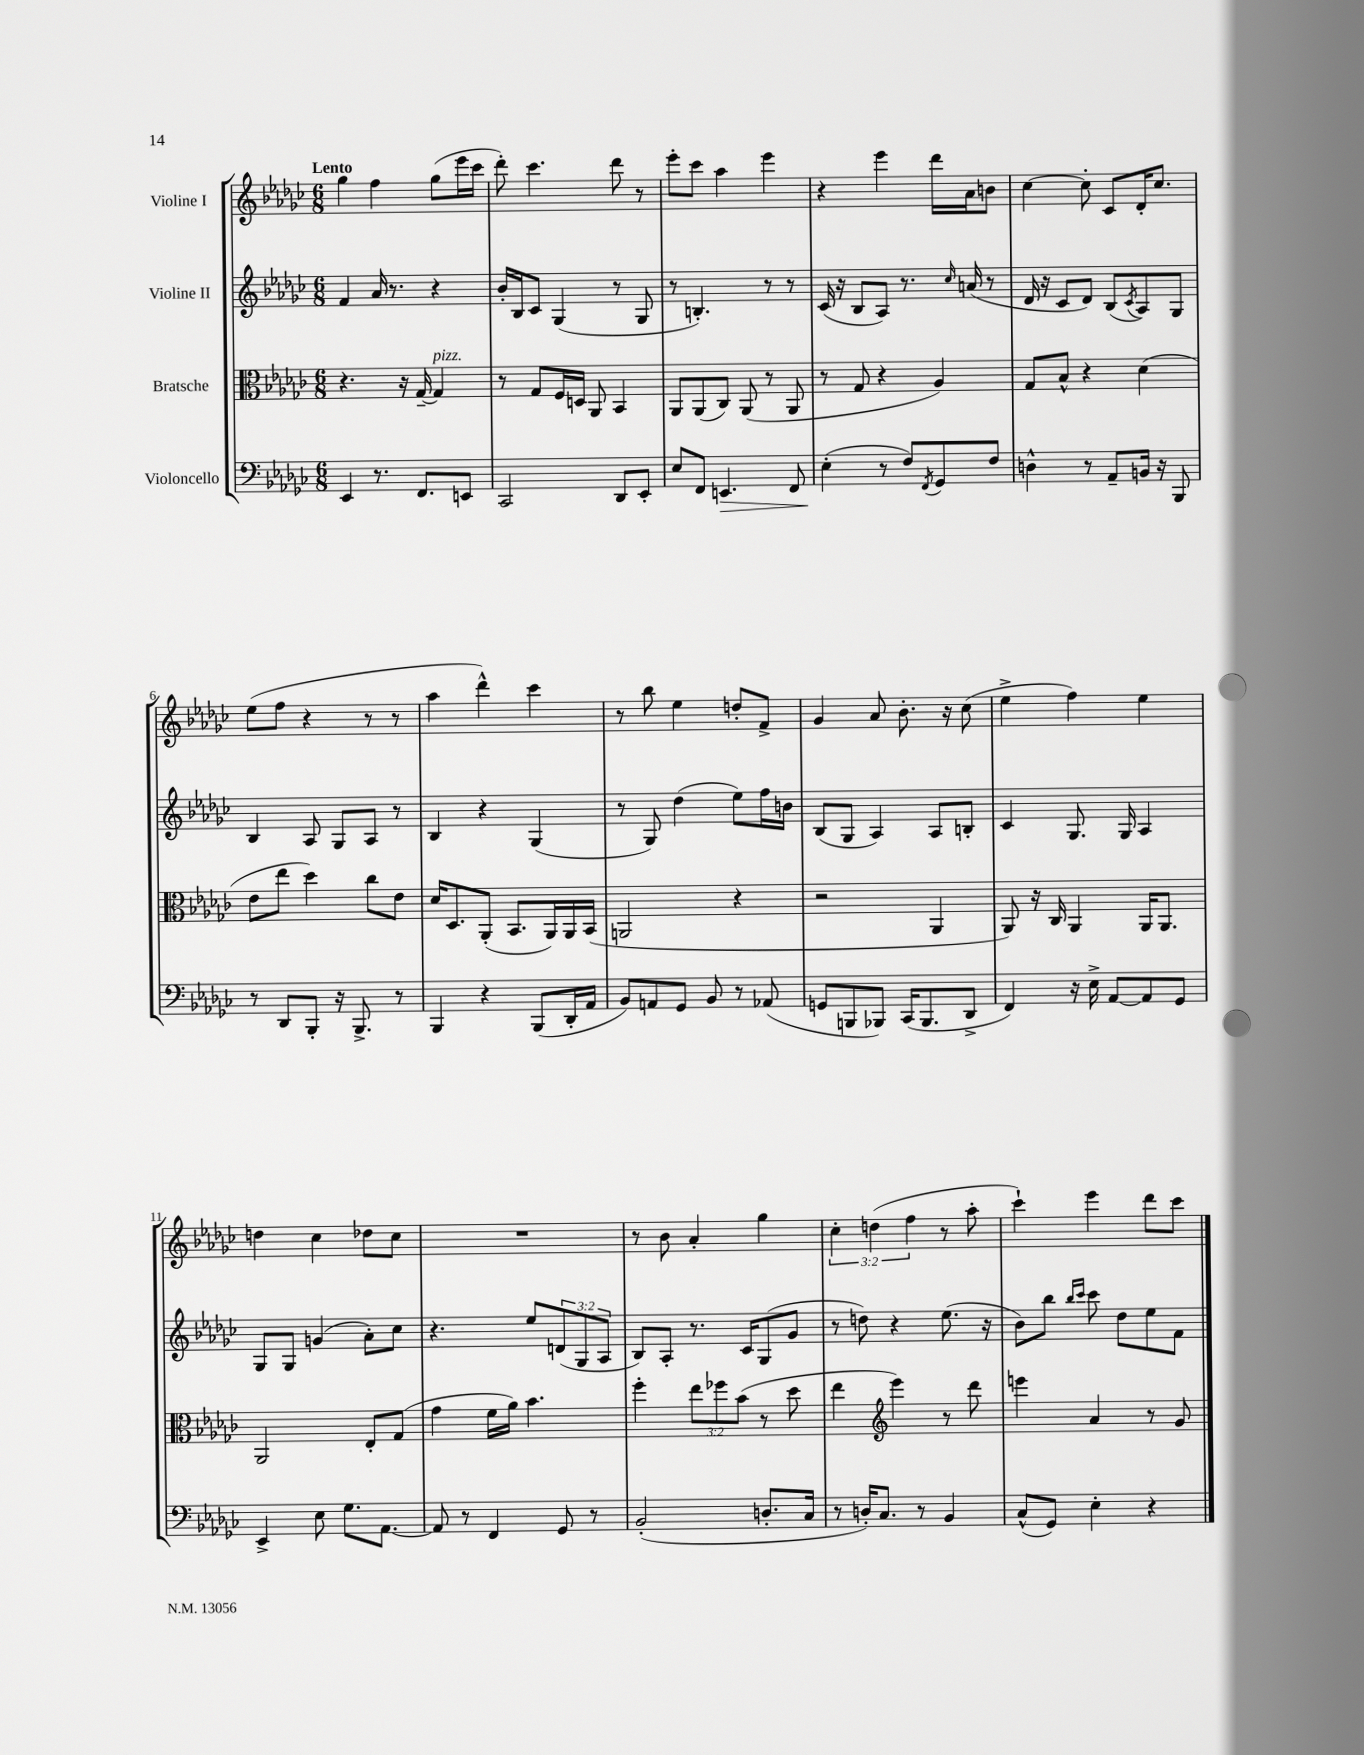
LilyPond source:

<<
\new StaffGroup <<
\new Staff = "s0" \with { instrumentName = "Violine I" } {
    \clef treble \key ges \major \numericTimeSignature \time 6/8 \override Staff.TupletNumber.text = #tuplet-number::calc-fraction-text \tempo "Lento"
    ges''4 f''4 ges''8( ees'''16 ces'''16 |
    des'''8-.) ces'''4. des'''8 r8 |
    ees'''8-. ces'''8 aes''4 ees'''4 |
    r4 ees'''4 des'''16 aes'16 b'8 |
    ces''4~ ces''8-. ces'8 des'16-. ces''8. |
    ees''8( f''8 r4 r8 r8 |
    aes''4 des'''4-^) ces'''4 |
    r8 bes''8 ees''4 d''8-. f'8-> |
    ges'4 aes'8 bes'8.-. r16 ces''8( |
    ees''4-> f''4) ees''4 |
    d''4 ces''4 des''8 ces''8 |
    R2. |
    r8 bes'8 aes'4-. ges''4 |
    \tuplet 3/2 { ces''4-. d''4( f''4 } r8 aes''8-. |
    ces'''4-!) ees'''4 des'''8 ces'''8 \bar "|." |
}
\new Staff = "s1" \with { instrumentName = "Violine II" } {
    \clef treble \key ges \major \numericTimeSignature \time 6/8 \override Staff.TupletNumber.text = #tuplet-number::calc-fraction-text
    f'4 aes'16 r8. r4 |
    bes'16-. bes16 ces'8 ges4( r8 ges8 |
    r8 b4.-.) r8 r8 |
    ces'16( r16 bes8 aes8) r8. \grace { ces''16 } a'16( r8 |
    des'16 r16 ces'8 des'8) bes8( \acciaccatura { ces'8 } aes8) ges8 |
    bes4 aes8 ges8 aes8 r8 |
    bes4 r4 ges4( |
    r8 ges8) des''4( ees''8) f''16 b'16 |
    bes8( ges8 aes4) aes8 b8-. |
    ces'4 ges8. ges16 aes4 |
    ges8 ges8 g'4( aes'8-.) ces''8 |
    r4. ees''8 \tuplet 3/2 { d'8( ges8 aes8 } |
    bes8) aes8-. r8. ces'16 ges8( ges'8 |
    r8 d''8) r4 ees''8.( r16 |
    bes'8) bes''8 \grace { bes''16 ces'''16 } ces'''8 des''8 ees''8 f'8 \bar "|." |
}
\new Staff = "s2" \with { instrumentName = "Bratsche" } {
    \clef alto \key ges \major \numericTimeSignature \time 6/8 \override Staff.TupletNumber.text = #tuplet-number::calc-fraction-text
    r4. r16 ges16~-- ges4^\markup { \italic "pizz." } |
    r8 ges8 f16 d16 aes,8 bes,4 |
    aes,8 aes,8( ces8) aes,8( r8 aes,8 |
    r8 ges8 r4 aes4) |
    ges8 bes8-^ r4 des'4( |
    ees'8 ees''8 des''4) ces''8 ees'8 |
    des'16 des8. aes,8-.( bes,8. aes,16) aes,16 bes,16( |
    a,2 r4 |
    r2 aes,4 |
    aes,8) r16 ces16 aes,4 aes,16 aes,8. |
    aes,2 ees8-. ges8( |
    ges'4 f'16 aes'16) bes'4. |
    f''4-. \tuplet 3/2 { ees''8 fes''8 bes'8( } r8 des''8 |
    ees''4 \clef treble ees'''4) r8 des'''8 |
    e'''4 aes'4 r8 ges'8 \bar "|." |
}
\new Staff = "s3" \with { instrumentName = "Violoncello" } {
    \clef bass \key ges \major \numericTimeSignature \time 6/8
    ees,4 r8. f,8. e,8 |
    ces,2 des,8 ees,8-. |
    ees8 f,8 e,4.\> f,8 |
    ees4-.\!( r8 f8) \acciaccatura { f,8 } ges,8 f8 |
    d4-^ r8 aes,8-- b,16 r16 bes,,8 |
    r8 des,8 bes,,8-. r16 bes,,8.-> r8 |
    bes,,4 r4 bes,,8( des,16-. aes,16 |
    bes,8) a,8 ges,8 bes,8 r8 aes,8( |
    g,8 b,,8 bes,,8) ces,16( bes,,8. des,8-> |
    f,4) r16 ees16-> aes,8~ aes,8 ges,8 |
    ees,4-> ees8 ges8. aes,8.~ |
    aes,8 r8 f,4 ges,8 r8 |
    bes,2-.( d8.-. ces16 |
    r8 d16-.) ces8. r8 bes,4 |
    ces8-^( ges,8) ees4-. r4 \bar "|." |
}
>>
>>
